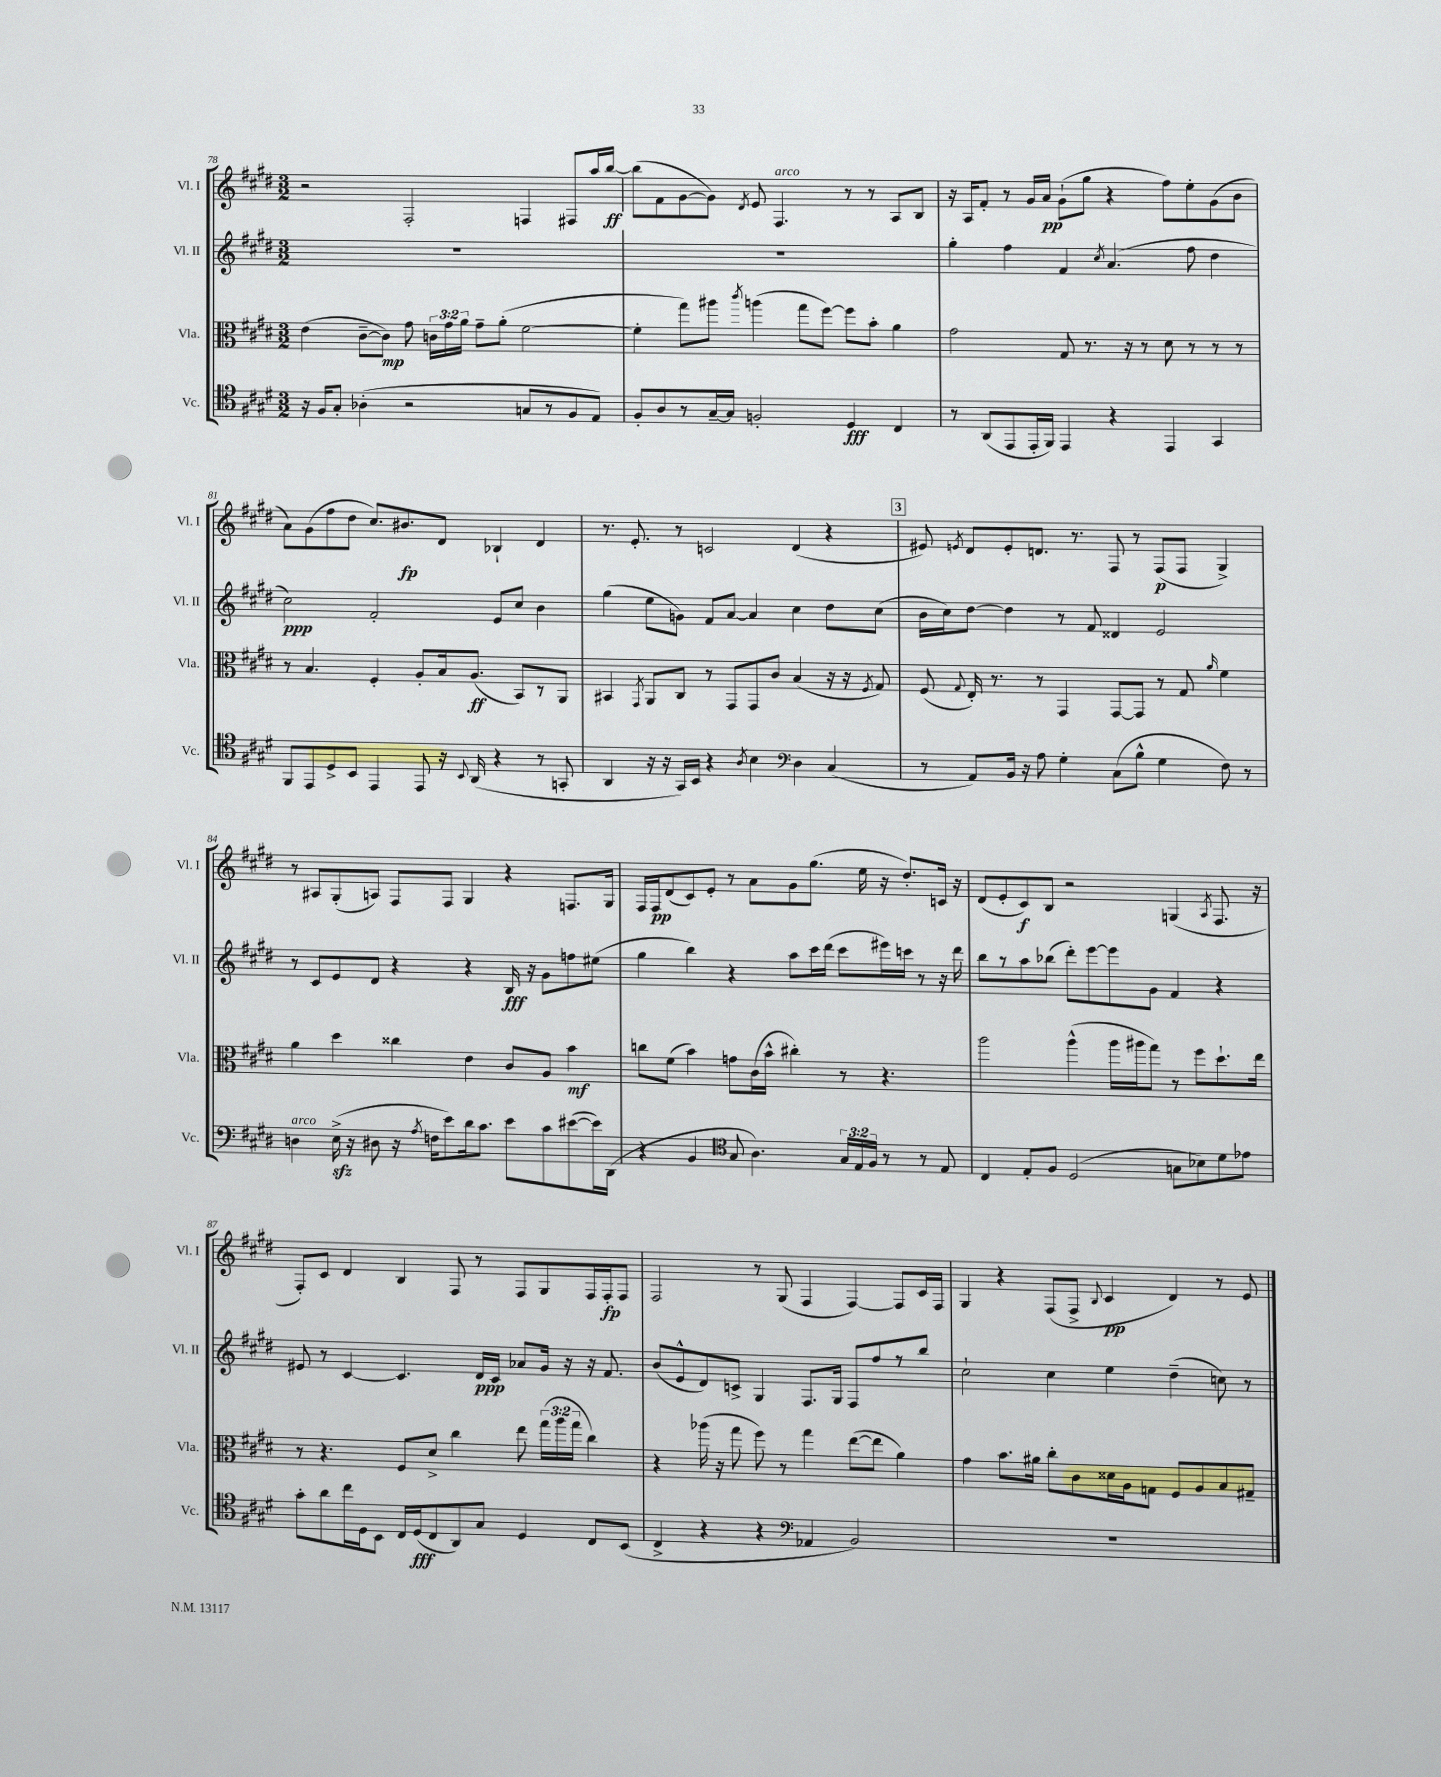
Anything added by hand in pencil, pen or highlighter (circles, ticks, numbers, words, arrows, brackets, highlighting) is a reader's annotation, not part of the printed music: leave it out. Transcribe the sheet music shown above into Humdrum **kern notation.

**kern	**dynam	**kern	**dynam	**kern	**dynam	**kern	**dynam
*part4	*part4	*part3	*part3	*part2	*part2	*part1	*part1
*staff4	*staff4	*staff3	*staff3	*staff2	*staff2	*staff1	*staff1
*I"Vc.	*	*I"Vla.	*	*I"Vl. II	*	*I"Vl. I	*
*I'Vc.	*	*I'Vla.	*	*I'Vl. II	*	*I'Vl. I	*
*clefC4	*	*clefC3	*	*clefG2	*	*clefG2	*
*k[f#c#g#d#]	*	*k[f#c#g#d#]	*	*k[f#c#g#d#]	*	*k[f#c#g#d#]	*
*M3/2	*	*M3/2	*	*M3/2	*	*M3/2	*
=78	=78	=78	=78	=78	=78	=78	=78
16r	.	(4e\	.	1.r	.	2r	.
16F#/KL	.	.	.	.	.	.	.
8G#'/J	.	.	.	.	.	.	.
(4A-X'\	.	[8c#~\L	.	.	.	.	.
.	.	8c#\J])	mp	.	.	.	.
2r	.	8g#\	.	.	.	2F#'/	.
.	.	24cn\LL	.	.	.	.	.
.	.	24g#\	.	.	.	.	.
.	.	24a\JJ	.	.	.	.	.
.	.	8g#~\L	.	.	.	.	.
.	.	(8a'\J	.	.	.	.	.
8Gn/L	.	[2f#\	.	.	.	4Fn/	.
8r	.	.	.	.	.	.	.
8F#/	.	.	.	.	.	8F#X/L	.
8E/J)	.	.	.	.	.	16aa/L	.
.	.	.	.	.	.	[16bb/JJ	ff
=79	=79	=79	=79	=79	=79	=79	=79
8F#'/L	.	4f#'\]	.	1.r	.	(8bb\L]	.
8A/	.	.	.	.	.	8f#\	.
8r	.	8gg#\L)	.	.	.	[8g#\	.
[16G#~/L	.	8aa#X\J	.	.	.	8g#\J])	.
16G#/JJ]	.	.	.	.	.	.	.
.	.	8qccc#/	.	.	.	8qd#/	.
2Fn'/	.	(4aan\	.	.	.	8e/	.
!	!	!	!	!	!	!LO:TX:a:i:t=arco	!
.	.	.	.	.	.	4.F#/	.
.	.	8gg#\L	.	.	.	.	.
.	.	[8ff#\J)	.	.	.	.	.
4D#/	fff	8ff#\L]	.	.	.	8r	.
.	.	8b'\J	.	.	.	8r	.
4C#/	.	4a\	.	.	.	8A/L	.
.	.	.	.	.	.	8B/J	.
=80	=80	=80	=80	=80	=80	=80	=80
8r	.	2g#\	.	4gg#'\	.	16r	.
.	.	.	.	.	.	16A/KL	.
(8AA/L	.	.	.	.	.	8f#'/J	.
8EE/	.	.	.	4ff#\	.	8r	.
16EE'/L	.	.	.	.	.	16g#/LL	.
16FF#/JJ)	.	.	.	.	.	16a/JJ	pp
4EE/	.	8G#/	.	4f#/	.	(8g#`\L	.
.	.	8.r	.	.	.	8gg#\J	.
.	.	.	.	8qcc#/	.	.	.
4r	.	.	.	(4.a/	.	4r	.
.	.	16r	.	.	.	.	.
.	.	8r	.	.	.	.	.
4EE/	.	8d#\	.	.	.	8ff#\L)	.
.	.	8r	.	8ff#\	.	8ee'\	.
4GG#/	.	8r	.	4dd#\	.	(8g#\	.
.	.	8r	.	.	.	8b\J	.
!!LO:LB:g=z
=81	=81	=81	=81	=81	=81	=81	=81
8FF#/L	.	8r	.	2cc#\)	ppp	8a\L)	.
8EE/	.	4.B/	.	.	.	(8g#\	.
8D#^/	.	.	.	.	.	8ff#\	.
8BB/J	.	.	.	.	.	8dd#\J	.
4EE/	.	4F#'/	.	2f#'/	.	8.cc#/L)	.
.	.	.	.	.	.	8.b#X/	fp
8EE/	.	8A'/L	.	.	.	.	.
16r	.	16B/k	.	.	.	8d#/J	.
8qqBB/	.	.	.	.	.	.	.
(16AA/	.	(8.A/J	ff	.	.	.	.
4r	.	.	.	8e/L	.	4B-X`/	.
.	.	8BB/L)	.	8cc#/J	.	.	.
8r	.	8r	.	4b\	.	4d#/	.
8GGn'/	.	8AA/J	.	.	.	.	.
=82	=82	=82	=82	=82	=82	=82	=82
4AA/	.	4BB#X/	.	(4gg#\	.	8.r	.
.	.	.	.	.	.	8.e'/	.
.	.	8qGG#/	.	.	.	.	.
16r	.	8AA/L	.	8ee\L	.	.	.
16r	.	.	.	.	.	.	.
16GG#/LL)	.	8C#/J	.	8gn\J)	.	8r	.
16BB/JJ	.	.	.	.	.	.	.
4r	.	8r	.	8f#/L	.	2cn/	.
.	.	8GG#/L	.	[8a/J	.	.	.
8qA/	.	.	.	.	.	.	.
4B\	.	8GG#/	.	4a/]	.	.	.
.	.	8c#/J	.	.	.	.	.
*clefF4	*	*	*	*	*	*	*
4D#\	.	(4B/	.	4cc#\	.	(4d#/	.
(4C#/	.	16r	.	8dd#\L	.	4r	.
.	.	16r	.	.	.	.	.
.	.	8qF#/	.	.	.	.	.
.	.	8G#/)	.	(8cc#\J	.	.	.
!!LO:REH:place=s1:t=3
=83	=83	=83	=83	=83	=83	=83	=83
8r	.	(8F#/	.	16b\LL	.	8e#X/)	.
.	.	.	.	16cc#\J)	.	.	.
.	.	8qqG#/	.	.	.	8qen/	.
8AA/L)	.	16E'/)	.	[8dd#\J	.	8d#/L	.
.	.	8.r	.	.	.	.	.
16BB/Jk	.	.	.	4dd#\]	.	8e'/	.
16r	.	.	.	.	.	.	.
8A\	.	8r	.	.	.	8.dn/J	.
4G#'\	.	4GG#/	.	8r	.	.	.
.	.	.	.	.	.	8.r	.
.	.	.	.	8f#/	.	.	.
(8C#\L	.	[8GG#/L	.	4d##X/	.	8F#/	.
8B^^\J	.	8GG#/J]	.	.	.	8r	.
4G#\	.	8r	.	2e/	.	(8F#/L	p
.	.	8G#/	.	.	.	8F#/J	.
.	.	16qqa/	.	.	.	.	.
8F#\)	.	4f#\	.	.	.	4G#^/)	.
8r	.	.	.	.	.	.	.
!!LO:LB:g=z
=84	=84	=84	=84	=84	=84	=84	=84
!LO:TX:a:i:t=arco	!	!	!	!	!	!	!
4Dn\	.	4a\	.	8r	.	8r	.
.	.	.	.	8c#/L	.	8A#X/L	.
(16Ezz^\	.	4dd#\	.	8e/	.	(8G#'/	.
16r	.	.	.	.	.	.	.
8D#X\	.	.	.	8d#/J	.	8An/J)	.
16r	.	4cc##X\	.	4r	.	8F#/L	.
8qA/	.	.	.	.	.	.	.
16Fn\KL	.	.	.	.	.	.	.
8e\)	.	.	.	.	.	8F#/J	.
16d#\k	.	4e\	.	4r	.	4G#/	.
8.c#\J	.	.	.	.	.	.	.
8e\L	.	8c#/L	.	16B/	fff	4r	.
.	.	.	.	16r	.	.	.
8c#\	.	8A/J	.	8g#\L	.	.	.
([8e#X\	.	4b\	mf	8ffn\	.	8.Fn/L	.
16e#\L])	.	.	.	(8ee#X\J	.	.	.
(16DD#\JJ	.	.	.	.	.	16G#/Jk	.
=85	=85	=85	=85	=85	=85	=85	=85
4r	.	8ccn\L	.	4gg#\	.	16F#/LL	.
.	.	.	.	.	.	16F#/J	pp
.	.	(8f#\J	.	.	.	(8d#/	.
4BB/	.	4b\)	.	4bb\)	.	8c#/)	.
.	.	.	.	.	.	8e'/J	.
*clefC4	*	*	*	*	*	*	*
8G#/	.	8gn\L	.	4r	.	8r	.
4.A\)	.	(16c#\L	.	.	.	8a\L	.
.	.	16b^^\JJ	.	.	.	.	.
.	.	4cc#X'\)	.	8aa\L	.	8g#\	.
.	.	.	.	16ccc#\L	.	(8.gg#\J	.
.	.	.	.	(16ddd#\JJ	.	.	.
24G#/LL	.	8r	.	8ccc#\L	.	.	.
24E/	.	.	.	.	.	.	.
.	.	.	.	.	.	16ee\	.
24F#/JJ	.	.	.	.	.	.	.
8r	.	4.r	.	16eee#X\L)	.	16r	.
.	.	.	.	16cccn\JJ	.	8.dd#'/L)	.
8r	.	.	.	8r	.	.	.
8E/	.	.	.	16r	.	16cn/Jk	.
.	.	.	.	16ddd#\	.	16r	.
=86	=86	=86	=86	=86	=86	=86	=86
4C#/	.	2aa\	.	8bb\L	.	(8d#/L	.
.	.	.	.	8r	.	8e'/	.
8E'/L	.	.	.	8aa\	.	8c#/)	f
8F#/J	.	.	.	(8bb-X\J	.	8B/J	.
(2D#/	.	(4aa^^\	.	8ddd#'\L)	.	2r	.
.	.	.	.	[8eee\	.	.	.
.	.	16aa\LL	.	8eee\]	.	.	.
.	.	16aa#X\J	.	.	.	.	.
.	.	8gg#\J)	.	8g#\J	.	.	.
8Gn\L	.	8r	.	4f#/	.	(4Gn/	.
8B-X\)	.	8ff#\L	.	.	.	.	.
.	.	.	.	.	.	8qA/	.
8d#\	.	8.dd#`\	.	4r	.	8.F#/	.
8e-X\J	.	.	.	.	.	.	.
.	.	16ee\Jk	.	.	.	16r	.
!!LO:LB:g=z
=87	=87	=87	=87	=87	=87	=87	=87
8g#'\L	.	8r	.	8e#X/	.	8F#'/L)	.
8a\	.	4.r	.	8r	.	8c#/J	.
16cc#\L	.	.	.	[4c#/	.	4d#/	.
16D#\J	.	.	.	.	.	.	.
8BB\J	.	.	.	.	.	.	.
16C#/LL	.	8F#/L	.	4.c#/]	.	4B/	.
(16D#/J	fff	.	.	.	.	.	.
8C#/	.	8d#^/J	.	.	.	.	.
8AA/)	.	4cc#\	.	.	.	8F#/	.
8G#/J	.	.	.	16d#/LL	ppp	8r	.
.	.	.	.	16c#/JJ	.	.	.
4D#/	.	8ee\	.	8a-X/L	.	8F#/L	.
.	.	(24gg#\LL	.	16g#/Jk	.	8G#/	.
.	.	24aa\	.	.	.	.	.
.	.	.	.	16r	.	.	.
.	.	24gg#\JJ	.	.	.	.	.
8C#/L	.	4cc#\)	.	16r	.	16F#/L	.
.	.	.	.	8.f#/	.	16F#'/J	fp
(8BB/J	.	.	.	.	.	8F#/J	.
=88	=88	=88	=88	=88	=88	=88	=88
4C#^/	.	4r	.	(8b/L	.	2F#/	.
.	.	.	.	8e^^/	.	.	.
4r	.	(16aa-X\	.	8d#/)	.	.	.
.	.	16r	.	.	.	.	.
.	.	8gg#\	.	8cn^/J	.	.	.
4r	.	8ff#\)	.	4G#/	.	8r	.
.	.	8r	.	.	.	(8G#/	.
*clefF4	*	*	*	*	*	*	*
4AA-X/	.	4gg#\	.	8.F#/L	.	4F#/	.
.	.	.	.	16G#/Jk	.	.	.
2BB/)	.	([8ee\L	.	8F#/L	.	[4F#/)	.
.	.	8ee\J]	.	8ff#/	.	.	.
.	.	4a\)	.	8r	.	8F#/L]	.
.	.	.	.	8bb/J	.	16c#/L	.
.	.	.	.	.	.	16F#/JJ	.
=89	=89	=89	=89	=89	=89	=89	=89
1.r	.	4g#\	.	2cc#`\	.	4G#/	.
.	.	8.b\L	.	.	.	4r	.
.	.	16a#X\Jk	.	.	.	.	.
.	.	8cc#'\L	.	4cc#\	.	(8F#/L	.
.	.	8c#\	.	.	.	8F#^/J	.
.	.	.	.	.	.	8qqB/	.
.	.	16d##X\L	.	4ee\	.	4c#/	pp
.	.	16A\J	.	.	.	.	.
.	.	8Gn\J	.	.	.	.	.
.	.	8F#/L	.	(4dd#~\	.	4d#/)	.
.	.	8A/	.	.	.	.	.
.	.	8B/	.	8ccn\)	.	8r	.
.	.	8G#X~/J	.	8r	.	8e/	.
==	==	==	==	==	==	==	==
*-	*-	*-	*-	*-	*-	*-	*-
